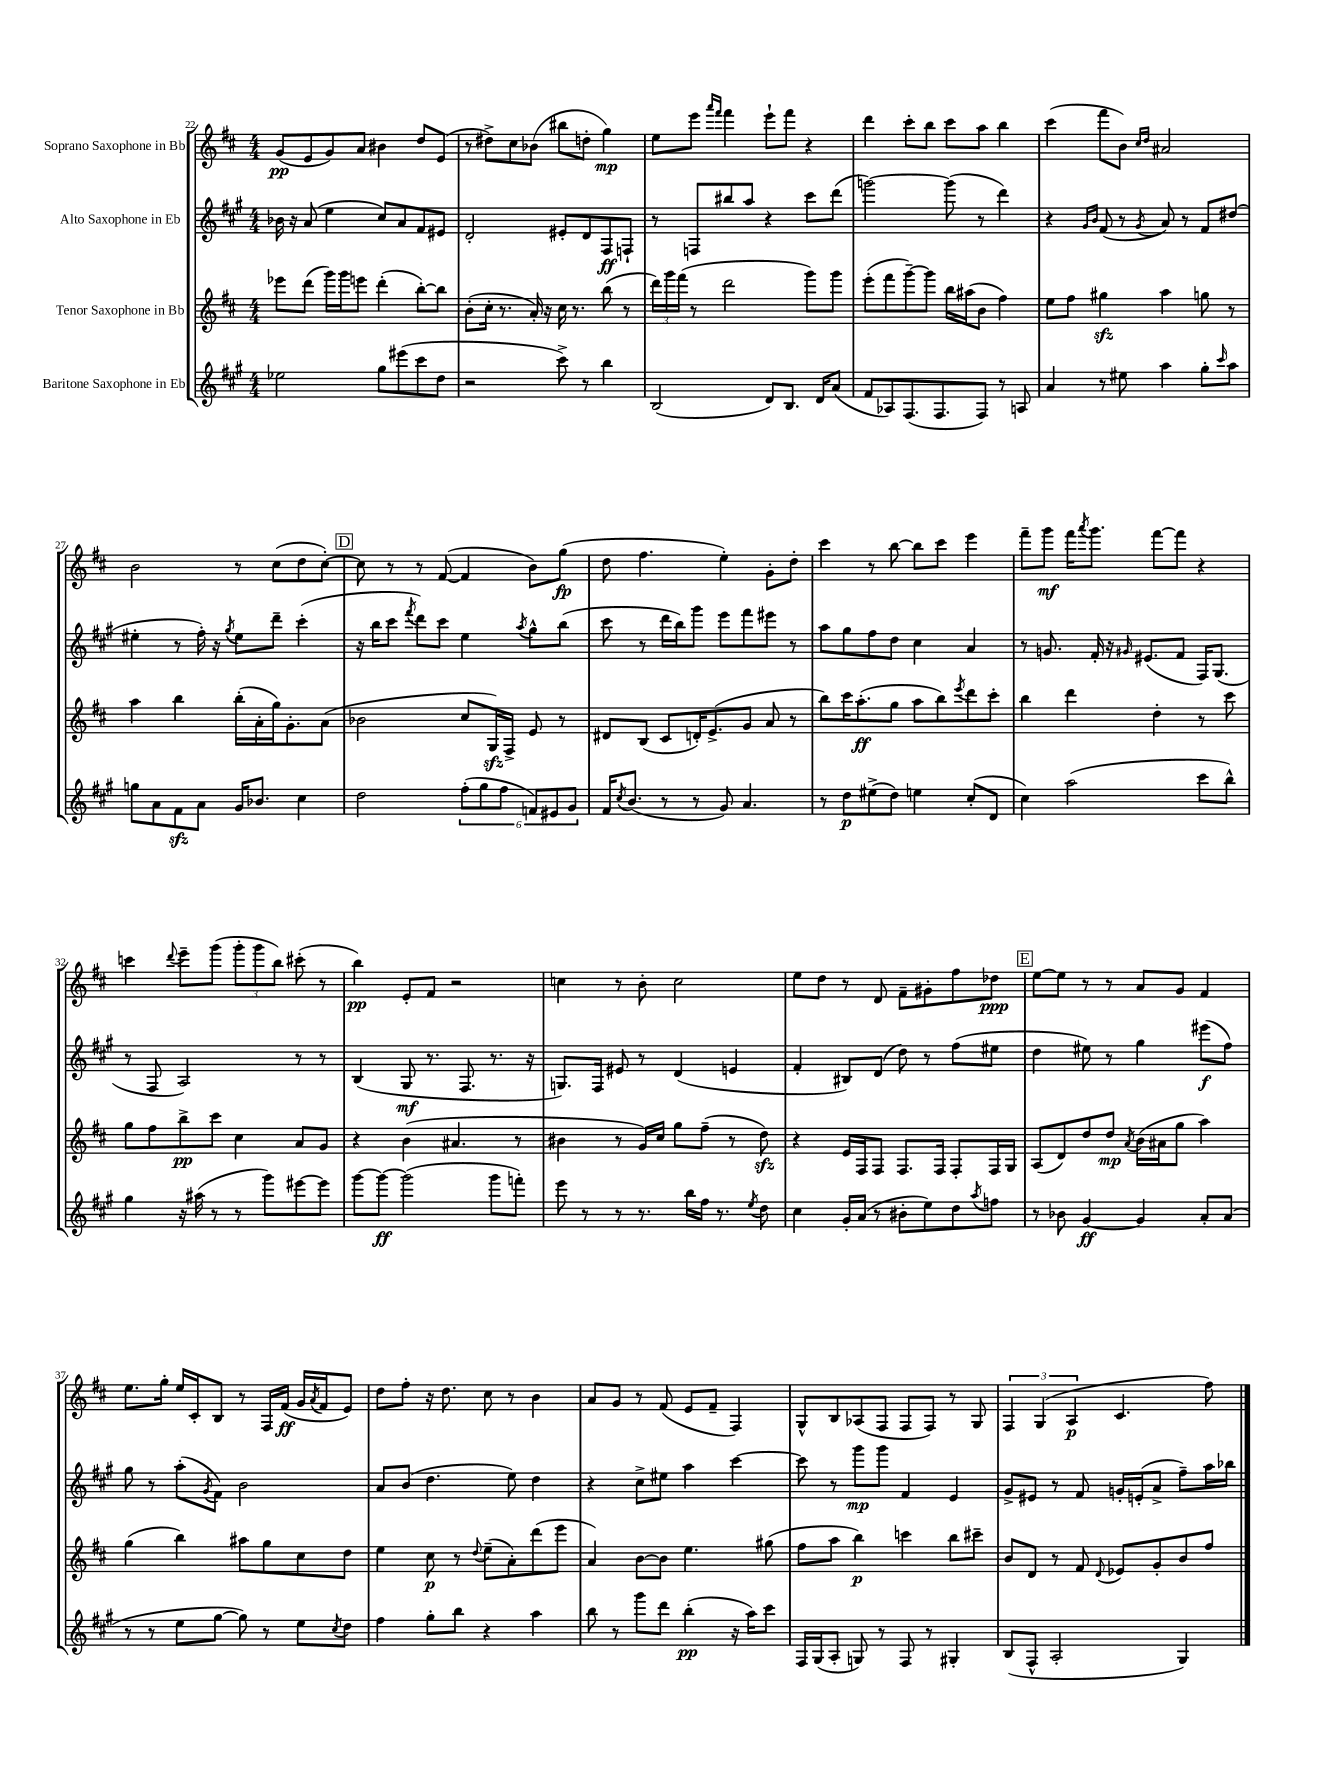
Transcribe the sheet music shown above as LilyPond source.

<<
\new StaffGroup <<
\new Staff = "s0" \with { instrumentName = "Soprano Saxophone in Bb" } {
    \clef treble \key d \major \numericTimeSignature \time 4/4
    g'8\pp( e'8 g'8) a'8 bis'4 d''8 e'8( |
    r8 dis''8->) cis''8 bes'8( bis''8 d''8-. g''4\mp) |
    e''8 e'''8 \grace { a'''16 fis'''16 } fis'''4 e'''8-! fis'''8 r4 |
    d'''4 cis'''8-. b''8 cis'''8 a''8 b''4 |
    cis'''4( fis'''8 b'8) \grace { cis''16 d''16 } ais'2 |
    b'2 r8 cis''8( d''8 cis''8~-.) |
    \mark \markup { \box "D" } cis''8 r8 r8 fis'8~( fis'4 b'8) g''8\fp( |
    d''8 fis''4. e''4-.) g'8-. d''8-. |
    cis'''4 r8 b''8~ b''8 cis'''8 e'''4 |
    fis'''8-- g'''8\mf fis'''16 \acciaccatura { a'''8 } g'''8. fis'''8~ fis'''8 r4 |
    c'''4 \appoggiatura { d'''8 } e'''8-- g'''8( \tuplet 3/2 { g'''8-. g'''8 b''8) } cis'''8-.( r8 |
    b''4\pp) e'8-. fis'8 r2 |
    c''4 r8 b'8-. c''2 |
    e''8 d''8 r8 d'8 fis'8-- gis'8-. fis''8 des''8\ppp |
    \mark \markup { \box "E" } e''8~ e''8 r8 r8 a'8 g'8 fis'4 |
    e''8. g''16-. e''16 cis'16-. b8 r8 fis16 fis'16\ff( g'16 \acciaccatura { a'8 } fis'16 e'8) |
    d''8 fis''8-. r16 d''8. cis''8 r8 b'4 |
    a'8 g'8 r8 fis'8( e'8 fis'8-- fis4) |
    g8-^ b8 aes8( fis8 fis8 fis8) r8 g8 |
    \tuplet 3/2 { fis4 g4( a4\p } cis'4. fis''8) \bar "|." |
}
\new Staff = "s1" \with { instrumentName = "Alto Saxophone in Eb" } {
    \clef treble \key a \major \numericTimeSignature \time 4/4
    bes'16 r16 a'8( e''4 cis''8) a'8 fis'8 eis'8 |
    d'2-. eis'8-. d'8 fis8\ff f8-! |
    r8 f8 bis''8 a''8 r4 cis'''8 d'''8( |
    g'''2~) g'''8( r8 d'''4) |
    r4 \grace { gis'16 b'16 } fis'8( r8 \acciaccatura { gis'8 } a'8) r8 fis'8 dis''8( |
    eis''4-. r8 fis''16-.) r16 \acciaccatura { gis''8 } eis''8 d'''8-- cis'''4-.( |
    \mark \markup { \box "D" } r16 b''16 cis'''8 \acciaccatura { fis'''8 } d'''8) cis'''8 e''4 \acciaccatura { a''8 } gis''8-^ b''8( |
    cis'''8 r8 d'''16 b''16) gis'''8 e'''8 fis'''8 eis'''8 r8 |
    a''8 gis''8 fis''8 d''8 cis''4 a'4 |
    r8 g'8. fis'16-. r16 \grace { gis'16 } eis'8.( fis'8 fis16) gis8.( |
    r8 fis8 a2) r8 r8 |
    b4( gis8\mf r8. fis8. r8. r16 |
    g8.) fis16 eis'8 r8 d'4( e'4 |
    fis'4-. bis8) d'8( d''8) r8 fis''8( eis''8 |
    \mark \markup { \box "E" } d''4 eis''8) r8 gis''4 eis'''8\f( fis''8) |
    gis''8 r8 a''8-.( \acciaccatura { gis'8 } fis'8) b'2 |
    a'8 b'8( d''4. e''8) d''4 |
    r4 cis''8-> eis''8 a''4 cis'''4~ |
    cis'''8 r8 gis'''8\mp gis'''8 fis'4 e'4 |
    gis'8-> eis'8 r8 fis'8 g'16-. e'16-.( a'8-> fis''8--) a''16 bes''16 \bar "|." |
}
\new Staff = "s2" \with { instrumentName = "Tenor Saxophone in Bb" } {
    \clef treble \key d \major \numericTimeSignature \time 4/4
    ees'''8 d'''8( g'''16) g'''16 e'''8 d'''4-.( b''8~-.) b''8 |
    b'8-.( cis''16-. r8. a'16-.) r16 cis''16 r8. b''8( r8 |
    \tuplet 3/2 { d'''16) g'''16 fis'''16( } r8 d'''2 g'''8) g'''8 |
    e'''8-.( fis'''8 g'''8~--) g'''8 b''16 ais''16( b'8 fis''4) |
    e''8 fis''8 gis''4\sfz a''4 g''8 r8 |
    a''4 b''4 b''16-.( a'16-. g''16) g'8.-. a'8( |
    \mark \markup { \box "D" } bes'2 cis''8 g16\sfz) fis16-> e'8 r8 |
    dis'8 b8( cis'8 d'16-.) e'8.->( g'8 a'8 r8 |
    b''8) cis'''16 a''8.-.\ff( g''8 a''8 b''8) \acciaccatura { e'''8 } d'''8 cis'''8-. |
    b''4 d'''4 d''4-. r8 cis'''8 |
    g''8 fis''8 b''8->\pp cis'''8 cis''4 a'8 g'8 |
    r4 b'4( ais'4. r8 |
    bis'4 r8 g'16) cis''16 g''8 fis''8--( r8 d''8\sfz) |
    r4 e'16 fis16 fis8 fis8. fis16 fis8-. fis16 g16 |
    \mark \markup { \box "E" } a8( d'8) d''8 d''8\mp \acciaccatura { a'8 } b'16( ais'16 g''8 a''4) |
    g''4( b''4) ais''8 g''8 cis''8 d''8 |
    e''4 cis''8\p r8 \appoggiatura { d''8 } e''8--( a'8-.) d'''8( e'''8 |
    a'4) b'8~ b'8 e''4. gis''8( |
    fis''8 a''8 b''4\p) c'''4 b''8 cis'''8-- |
    b'8 d'8 r8 fis'8 \appoggiatura { d'8 } ees'8 g'8-. b'8 fis''8 \bar "|." |
}
\new Staff = "s3" \with { instrumentName = "Baritone Saxophone in Eb" } {
    \clef treble \key a \major \numericTimeSignature \time 4/4
    ees''2 gis''8 eis'''8( cis'''8 d''8 |
    r2 cis'''8->) r8 b''4 |
    b2( d'8) b8. d'16 a'8( |
    fis'8 aes8) fis8.( fis8. fis8) r8 a8 |
    a'4 r8 eis''8 a''4 gis''8-. \grace { cis'''16 } a''8 |
    g''8 a'8 fis'8\sfz a'8 gis'16 bes'8. cis''4 |
    \mark \markup { \box "D" } d''2 \tuplet 6/4 { fis''8-.( gis''8 fis''8 f'8) eis'8 gis'8 } |
    fis'16 \acciaccatura { cis''8 } b'8.( r8 r8 gis'8) a'4. |
    r8 d''8\p eis''8->( d''8) e''4 cis''8-.( d'8 |
    cis''4) a''2( cis'''8 b''8-^) |
    gis''4 r16 ais''16( r8 r8 gis'''8) eis'''8~ eis'''8 |
    gis'''8~ gis'''8~\ff gis'''2( gis'''8 f'''8-.) |
    e'''8 r8 r8 r8. b''16 fis''16 r8. \acciaccatura { e''8 } d''8 |
    cis''4 gis'16-. a'16( r8 bis'8-. e''8) d''8 \acciaccatura { a''8 } f''8 |
    \mark \markup { \box "E" } r8 bes'8 gis'4~\ff gis'4 a'8-. a'8( |
    r8 r8 e''8 gis''8~ gis''8) r8 e''8 \acciaccatura { cis''8 } d''8 |
    fis''4 gis''8-. b''8 r4 a''4 |
    b''8 r8 gis'''8 d'''8 b''4-.\pp( r16 a''16) cis'''8 |
    fis16 gis16( a8-. g8) r8 fis8 r8 gis4-. |
    b8( fis8-^ a2-. gis4) \bar "|." |
}
>>
>>
\layout { \context { \Score currentBarNumber = #22 } }
